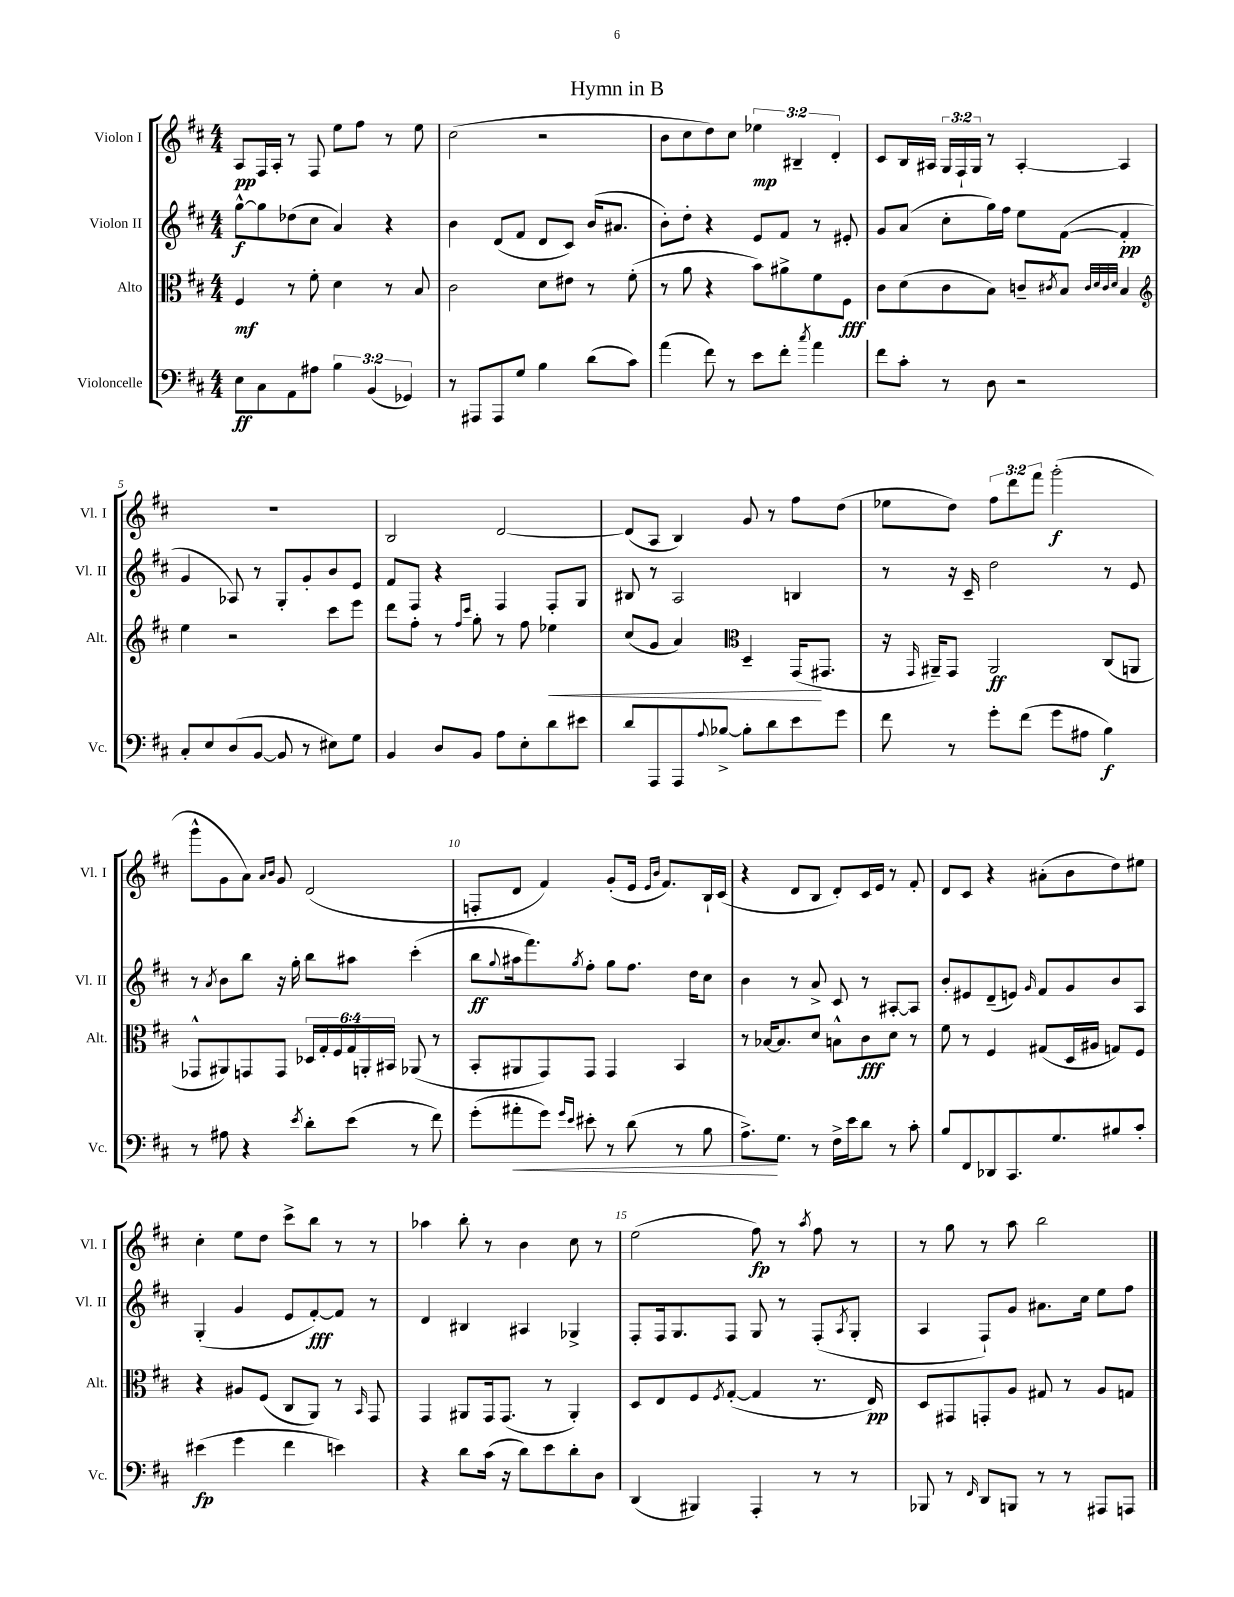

**kern	**dynam	**kern	**dynam	**kern	**dynam	**kern	**dynam
*part4	*part4	*part3	*part3	*part2	*part2	*part1	*part1
*staff4	*staff4	*staff3	*staff3	*staff2	*staff2	*staff1	*staff1
*I"Violoncelle	*	*I"Alto	*	*I"Violon II	*	*I"Violon I	*
*I'Vc.	*	*I'Alt.	*	*I'Vl. II	*	*I'Vl. I	*
*clefF4	*	*clefC3	*	*clefG2	*	*clefG2	*
*k[f#c#]	*	*k[f#c#]	*	*k[f#c#]	*	*k[f#c#]	*
*M4/4	*	*M4/4	*	*M4/4	*	*M4/4	*
=1	=1	=1	=1	=1	=1	=1	=1
8E\L	ff	4F#/	mf	[8gg^^\L	f	8A/L	pp
8C#\	.	.	.	8gg\]	.	16F#/L	.
.	.	.	.	.	.	16A'/JJ	.
8AA\	.	8r	.	(8dd-X\	.	8r	.
8A#X\J	.	8f#'\	.	8cc#\J	.	8F#/	.
6B\	.	4d\	.	4a/)	.	8ee\L	.
.	.	.	.	.	.	8ff#\J	.
(6BB/	.	.	.	.	.	.	.
.	.	8r	.	4r	.	8r	.
6GG-X/)	.	.	.	.	.	.	.
.	.	8B/	.	.	.	8ee\	.
=2	=2	=2	=2	=2	=2	=2	=2
8r	.	2c#\	.	4b\	.	(2cc#\	.
8AAA#X/L	.	.	.	.	.	.	.
8AAA#/	.	.	.	(8d/L	.	.	.
8G/J	.	.	.	8f#/J	.	.	.
4B\	.	8d\L	.	8d/L	.	2r	.
.	.	8e#X\J	.	8c#/J)	.	.	.
(8d\L	.	8r	.	(16b/KL	.	.	.
.	.	.	.	8.a#X/J	.	.	.
8c#\J)	.	(8f#'\	.	.	.	.	.
=3	=3	=3	=3	=3	=3	=3	=3
(4a\	.	8r	.	8b'\L)	.	8b\L	.
.	.	8a\	.	8dd'\J	.	8cc#\	.
8f#\)	.	4r	.	4r	.	8dd\)	.
8r	.	.	.	.	.	8cc#\J	.
8e\L	.	8b\L)	.	8e/L	.	6ee-X\	mp
8f#'\J	.	8a#X^\	.	8f#/J	.	.	.
.	.	.	.	.	.	6B#X~/	.
8qcc#/	.	.	.	.	.	.	.
4a\	.	8f#\	.	8r	.	.	.
.	.	.	.	.	.	6d'/	.
.	.	8F#\J	fff	8e#X'/	.	.	.
=4	=4	=4	=4	=4	=4	=4	=4
8f#\L	.	8c#\L	.	8g/L	.	8c#/L	.
8c#'\J	.	(8d\	.	(8a/J	.	16B/L	.
.	.	.	.	.	.	16A#X/JJ	.
8r	.	8c#\	.	8cc#'\L	.	24G/LL	.
.	.	.	.	.	.	24F#`/	.
.	.	.	.	.	.	24G/JJ	.
8D\	.	8B\J)	.	16gg\L)	.	8r	.
.	.	.	.	16ff#\JJ	.	.	.
2r	.	8cn~/L	.	8ee\L	.	[4A#'/	.
.	.	8qc#X/	.	.	.	.	.
.	.	8B/J	.	([8f#\J	.	.	.
.	.	32qqc#/LLL	.	.	.	.	.
.	.	32qqd/	.	.	.	.	.
.	.	32qqc#/	.	.	.	.	.
.	.	32qqd/JJJ	.	.	.	.	.
.	.	4B/	.	4f#'/]	pp	4A#/]	.
!!LO:LB:g=z
=5	=5	=5	=5	=5	=5	=5	=5
*	*	*clefG2	*	*	*	*	*
8C#'/L	.	4ee\	.	4g/	.	1r	.
8E/	.	.	.	.	.	.	.
(8D/	.	2r	.	8A-X/)	.	.	.
[8BB/J	.	.	.	8r	.	.	.
8BB/]	.	.	.	8G'/L	.	.	.
8r	.	.	.	8g'/	.	.	.
8E#X\L)	.	8ccc#\L	.	8b/	.	.	.
8G\J	.	8eee\J	.	8e/J	.	.	.
=6	=6	=6	=6	=6	=6	=6	=6
4BB/	.	8ddd\L	.	8f#/L	.	2B/	.
.	.	8ff#'\J	.	8F#/J	.	.	.
8D/L	.	8r	.	4r	.	.	.
.	.	16qqff#/LL	.	.	.	.	.
.	.	16qqccc#/JJ	.	.	.	.	.
8BB/J	.	8gg'\	.	.	.	.	.
8A\L	.	8r	.	4F#/	.	[2d/	.
8E'\	.	8ff#\	.	.	.	.	.
!	!	!	!LO:HP:b	!	!	!	!
8d\	.	4ee-X\	<	8F#'/L	.	.	.
8e#X\J	.	.	.	8G/J	.	.	.
=7	=7	=7	=7	=7	=7	=7	=7
8d/L	.	(8cc#/L	.	8B#X/	.	(8d/L]	.
8AAA/	.	8g/J	.	8r	.	8A/J	.
8AAA/	.	4a/)	.	2A/	.	4B/)	.
8qqA/	.	.	.	.	.	.	.
[8B-X^/J	.	.	.	.	.	.	.
*	*	*clefC3	*	*	*	*	*
8B-'\L]	.	4D~/	.	.	.	8g/	.
8d\	.	.	.	.	.	8r	.
8e\	.	(16GG/KL	.	4Bn/	.	8ff#\L	.
.	.	8.GG#X/J	[	.	.	.	.
8g\J	.	.	.	.	.	(8dd\J	.
=8	=8	=8	=8	=8	=8	=8	=8
8f#\	.	16r	.	8r	.	8ee-X\L	.
.	.	16qqGG/	.	.	.	.	.
.	.	16AA#X~/KL)	.	.	.	.	.
8r	.	8GG/J	.	16r	.	8dd\J)	.
.	.	.	.	16c#~/	.	.	.
8g'\L	.	2AA#/	ff	2dd\	.	12ff#\L	.
.	.	.	.	.	.	12ddd\	.
(8f#\J	.	.	.	.	.	.	.
.	.	.	.	.	.	12fff#\J	.
8g\L	.	.	.	.	.	(2ggg'\	f
8A#X\J	.	.	.	.	.	.	.
4B\)	f	(8C#/L	.	8r	.	.	.
.	.	8AAn/J	.	8e/	.	.	.
!!LO:LB:g=z
=9	=9	=9	=9	=9	=9	=9	=9
8r	.	8GG-X^^/L	.	8r	.	8ggg^^\L	.
.	.	.	.	8qa/	.	.	.
8A#X\	.	8AA#X/)	.	8b\L	.	8g\	.
4r	.	8GGn/	.	8bb\J	.	8a\J)	.
.	.	.	.	.	.	16qqa/LL	.
.	.	.	.	.	.	16qqb/JJ	.
.	.	8GG/J	.	16r	.	8g/	.
.	.	.	.	16gg'\	.	.	.
8qe/	.	.	.	.	.	.	.
8d'\L	.	24D-X/LL	.	8bb\L	.	(2d/	.
.	.	24G'/	.	.	.	.	.
.	.	24F#/	.	.	.	.	.
(8e\J	.	24G/	.	8aa#X\J	.	.	.
.	.	24AAn'/	.	.	.	.	.
.	.	24BB#X/JJ	.	.	.	.	.
8r	.	(8AA-X/	.	(4ccc#'\	.	.	.
8f#\)	.	8r	.	.	.	.	.
=10	=10	=10	=10	=10	=10	=10	=10
(8g'\L	.	8BB'/L	.	8bb\L	ff	8Fn'/L	.
.	.	.	.	8qqgg/	.	.	.
!	!LO:HP:b	!	!	!	!	!	!
8a#X'\	<	8AA#X/	.	16aa#X\k	.	8d/J	.
.	.	.	.	8.fff#\)	.	.	.
8g\J)	.	8GG/)	.	.	.	4f#/)	.
16qqg/LL	.	.	.	.	.	.	.
16qqe/JJ	.	.	.	8qgg/	.	.	.
8e#X'\	.	8GG/J	.	8ff#'\J	.	.	.
8r	.	4GG/	.	8gg\L	.	(8g'/L	.
(8d\	.	.	.	8.ff#\J	.	16e/Jk	.
.	.	.	.	.	.	16qqe/LL	.
.	.	.	.	.	.	16qqb/JJ	.
.	.	.	.	.	.	8.f#/L)	.
8r	.	4BB/	.	.	.	.	.
.	.	.	.	16dd\KL	.	.	.
8B\	.	.	.	8cc#\J	.	16B`/L	.
.	.	.	.	.	.	(16c#/JJ	.
=11	=11	=11	=11	=11	=11	=11	=11
8.A^\L)	.	8r	.	4b\	.	4r	.
.	.	[16B-X/KL	.	.	.	.	.
8.G\J	[	8.B-/]	.	.	.	.	.
.	.	.	.	8r	.	8d/L	.
8r	.	8d/J	.	8a^/	.	8B/J	.
16F#^\LL	.	8Bn^^\L	.	8c#/	.	8d'/L)	.
16e\J	.	.	.	.	.	.	.
8d\J	.	8c#\	fff	8r	.	16c#/L	.
.	.	.	.	.	.	16e/JJ	.
8r	.	8d\J	.	[8A#X'/L	.	8r	.
8c#'\	.	8r	.	8A#/J]	.	8f#'/	.
=12	=12	=12	=12	=12	=12	=12	=12
8B/L	.	8f#\	.	8b'/L	.	8d/L	.
8FF#/	.	8r	.	8e#X/	.	8c#/J	.
8DD-X/	.	4F#/	.	(8d~/	.	4r	.
8.CC#/	.	.	.	8en/J)	.	.	.
.	.	.	.	16qqg/	.	.	.
.	.	(8G#X/L	.	8f#/L	.	(8a#X'\L	.
8.G/	.	.	.	.	.	.	.
.	.	16D/L	.	8g/	.	8b\	.
.	.	16A#X/JJ	.	.	.	.	.
8B#X/	.	8Gn/L)	.	8b/	.	8dd\)	.
8c#'/J	.	8F#/J	.	8A/J	.	8ee#X\J	.
!!LO:LB:g=z
=13	=13	=13	=13	=13	=13	=13	=13
(4e#X\	fp	4r	.	(4G'/	.	4cc#'\	.
4g\	.	8A#X/L	.	4g/	.	8ee\L	.
.	.	(8F#/J	.	.	.	8dd\J	.
4f#\	.	8C#/L	.	8e/L	.	8ccc#^\L	.
.	.	8AA/J)	.	[8f#'/)	fff	8bb\J	.
4en\)	.	8r	.	8f#/J]	.	8r	.
.	.	16qqBB/	.	.	.	.	.
.	.	8GG/	.	8r	.	8r	.
=14	=14	=14	=14	=14	=14	=14	=14
4r	.	4GG/	.	4d/	.	4aa-X\	.
8d\L	.	8AA#X/L	.	4B#X/	.	8bb'\	.
(16c#\Jk	.	16GG/k	.	.	.	8r	.
16r	.	(8.GG/J	.	.	.	.	.
8d\L)	.	.	.	4A#X/	.	4b\	.
8e\	.	8r	.	.	.	.	.
8d'\	.	4AA#'/)	.	4G-X^/	.	8cc#\	.
8D\J	.	.	.	.	.	8r	.
=15	=15	=15	=15	=15	=15	=15	=15
(4DD/	.	8D/L	.	8F#'/L	.	(2ee\	.
.	.	8E/	.	16F#/k	.	.	.
.	.	.	.	8.G/	.	.	.
4BBB#X/)	.	8F#/	.	.	.	.	.
.	.	8qF#/	.	.	.	.	.
.	.	([8G'/J	.	8F#/J	.	.	.
4AAA'/	.	4G/]	.	8G/	.	8ff#\)	fp
.	.	.	.	8r	.	8r	.
.	.	.	.	.	.	8qaa/	.
8r	.	8.r	.	(8F#'/L	.	8ff#\	.
.	.	.	.	8qA/	.	.	.
8r	.	.	.	8G'/J	.	8r	.
.	.	16E/)	pp	.	.	.	.
=16	=16	=16	=16	=16	=16	=16	=16
8BBB-X/	.	8D/L	.	4A/	.	8r	.
8r	.	8GG#X/	.	.	.	8gg\	.
16qqFF#/	.	.	.	.	.	.	.
8DD/L	.	8GGn'/	.	8F#`/L)	.	8r	.
8BBBn/J	.	8A/J	.	8g/J	.	8aa\	.
8r	.	8G#X/	.	8.a#X\L	.	2bb\	.
8r	.	8r	.	.	.	.	.
.	.	.	.	16cc#\Jk	.	.	.
8AAA#X/L	.	8A/L	.	8ee\L	.	.	.
8AAAn/J	.	8Gn/J	.	8ff#\J	.	.	.
==	==	==	==	==	==	==	==
*-	*-	*-	*-	*-	*-	*-	*-
